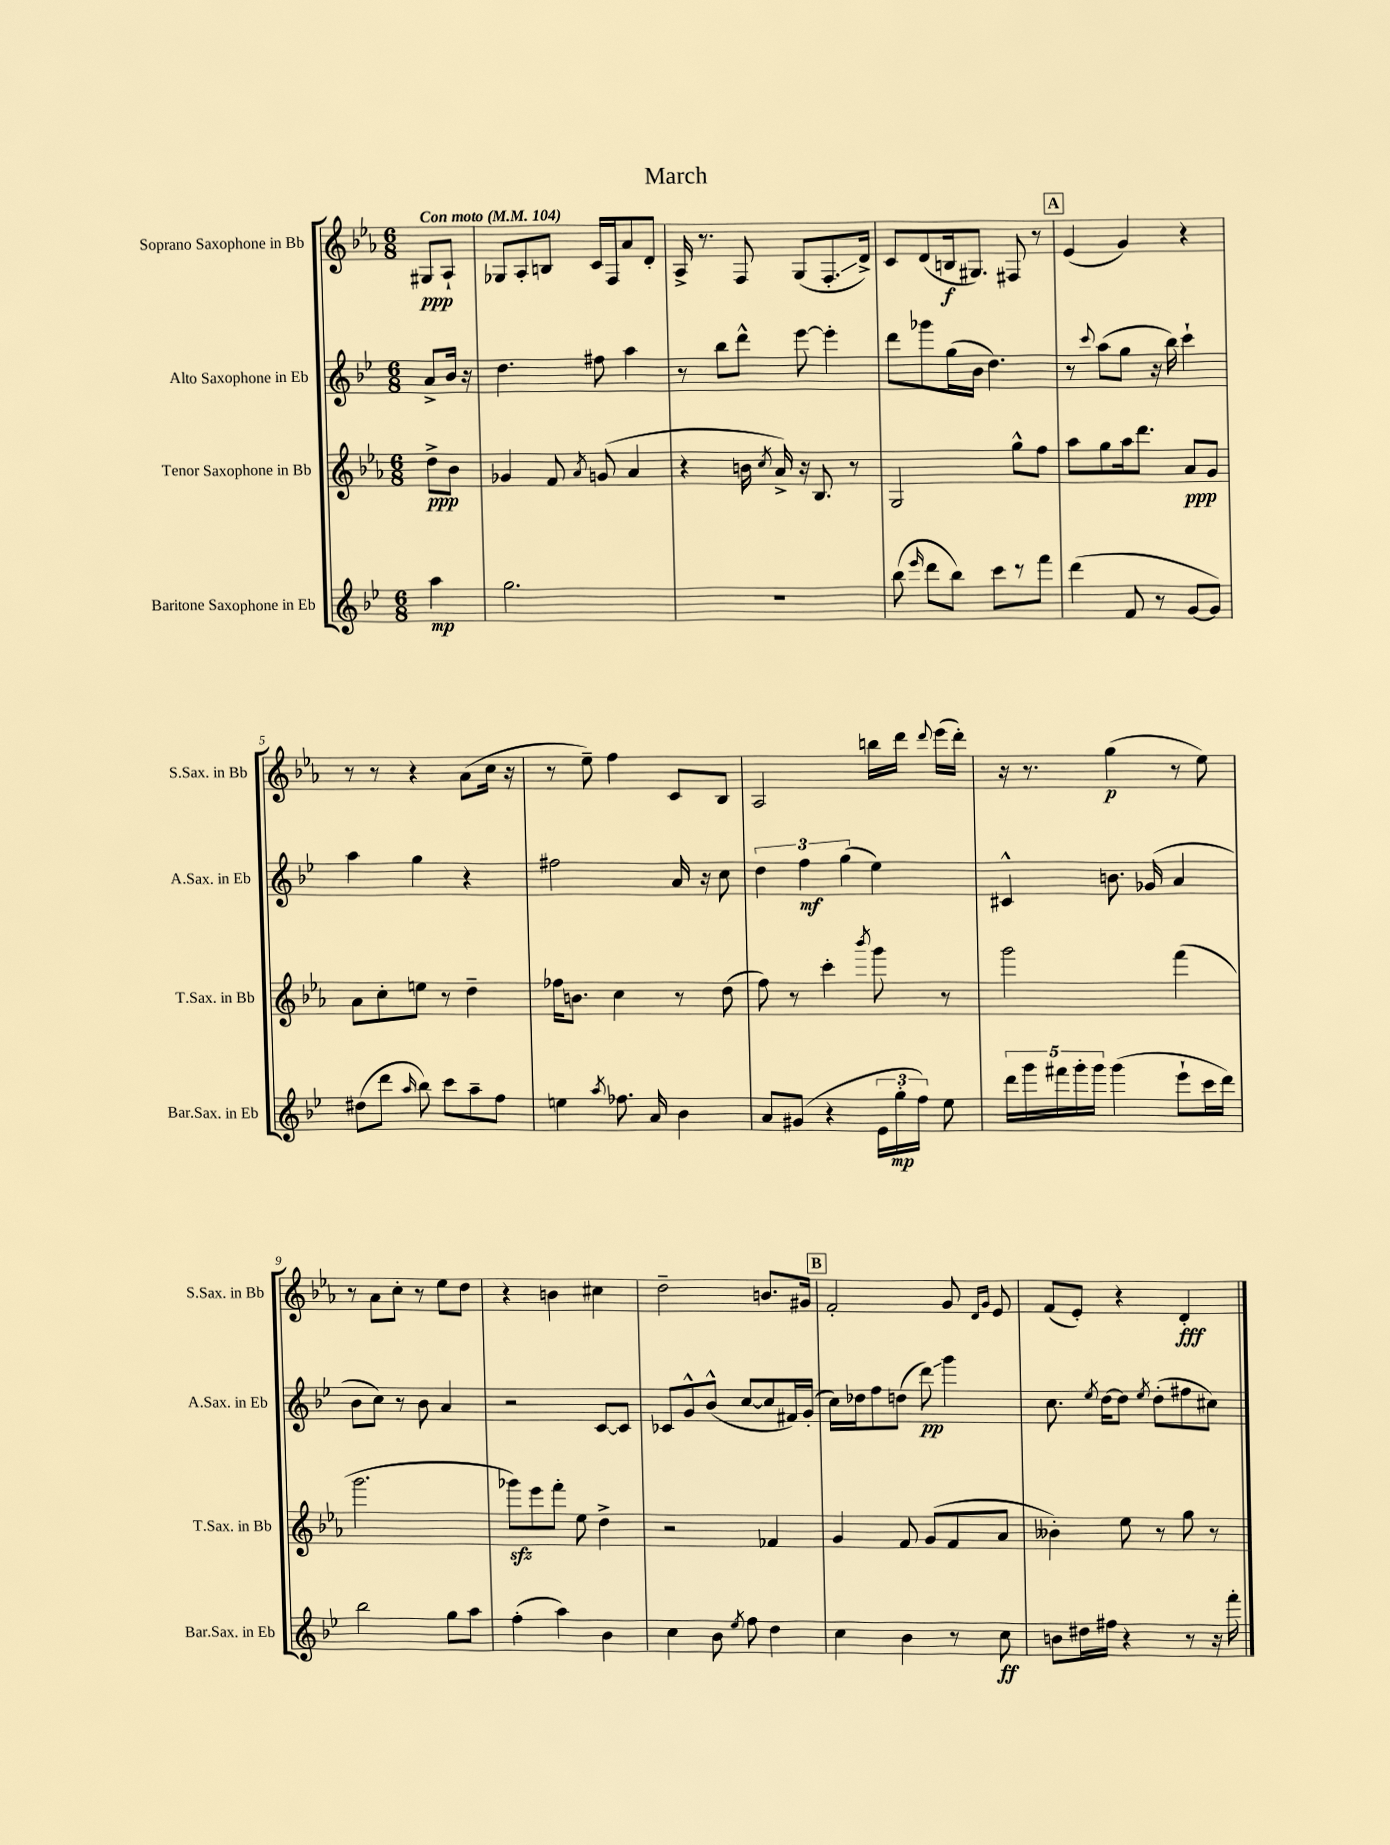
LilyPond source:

\header { title = "March" }
<<
\new StaffGroup <<
\new Staff = "s0" \with { instrumentName = "Soprano Saxophone in Bb" shortInstrumentName = "S.Sax. in Bb" } {
    \clef treble \key ees \major \numericTimeSignature \time 6/8 \partial 4 \tempo "Con moto" 4 = 104
    \autoBeamOff gis8[\ppp aes8]-! |
    ges8[ aes8-. b8] c'16[ f16 aes'8 d'8]-. |
    aes16-> r8. f8 g8[( f8.-.\glissando d'16]->) |
    c'8[ d'8( b16\f gis8.]) fis8 r8 |
    \mark \markup { \box "A" } ees'4( g'4) r4 |
    r8 r8 r4 aes'8[( c''16] r16 |
    r8 ees''8--) f''4 c'8[ bes8] |
    aes2 b''16[ d'''16] \appoggiatura { d'''8 } ees'''16[( d'''16]-.) |
    r16 r8. g''4\p( r8 ees''8) |
    r8 aes'8[ c''8]-. r8 ees''8[ d''8] |
    r4 b'4 cis''4 |
    d''2-- b'8.[ gis'16] |
    \mark \markup { \box "B" } f'2-. g'8 \grace { d'16[ g'16] } ees'8 |
    f'8[( ees'8]-.) r4 d'4-.\fff \bar "|." |
}
\new Staff = "s1" \with { instrumentName = "Alto Saxophone in Eb" shortInstrumentName = "A.Sax. in Eb" } {
    \clef treble \key bes \major \numericTimeSignature \time 6/8 \partial 4
    \autoBeamOff a'8[-> bes'16] r16 |
    d''4. fis''8 a''4 |
    r8 bes''8[ d'''8]-^ ees'''8~ ees'''4-. |
    d'''8[ ges'''8 g''16( bes'16] d''4.) |
    \mark \markup { \box "A" } r8 \appoggiatura { c'''8 } a''8[( g''8] r16 bes''16) c'''4-! |
    a''4 g''4 r4 |
    fis''2 a'16 r16 c''8 |
    \tuplet 3/2 { d''4 f''4\mf g''4( } ees''4) |
    cis'4-^ b'8. ges'16( a'4 |
    bes'8[ c''8]) r8 bes'8 a'4 |
    r2 c'8[~ c'8] |
    ces'8[ g'8-^ bes'8]-^( c''8[~ c''8 fis'16) g'16]-.( |
    \mark \markup { \box "B" } c''16[) des''16 f''8 d''8]( d'''8\glissando\pp) g'''4 |
    c''8. \acciaccatura { ees''8 } d''16[~ d''8] \acciaccatura { ees''8 } d''8[-.( fis''8 cis''8]) \bar "|." |
}
\new Staff = "s2" \with { instrumentName = "Tenor Saxophone in Bb" shortInstrumentName = "T.Sax. in Bb" } {
    \clef treble \key ees \major \numericTimeSignature \time 6/8 \partial 4
    \autoBeamOff d''8[->\ppp bes'8] |
    ges'4 f'8 \acciaccatura { aes'8 } g'8( aes'4 |
    r4 b'16 \acciaccatura { c''8 } aes'16->) r16 bes8. r8 |
    g2 g''8[-^ f''8] |
    \mark \markup { \box "A" } aes''8[ g''8 aes''16 d'''8.] aes'8[\ppp g'8] |
    aes'8[ c''8-. e''8] r8 d''4-- |
    fes''16[ b'8.] c''4 r8 d''8( |
    f''8) r8 c'''4-. \acciaccatura { bes'''8 } g'''8 r8 |
    g'''2 f'''4( |
    g'''2. |
    ges'''8[\sfz) ees'''8 f'''8]-. ees''8 d''4-> |
    r2 fes'4 |
    \mark \markup { \box "B" } g'4 f'8 g'8[( f'8 aes'8] |
    beses'4-.) ees''8 r8 g''8 r8 \bar "|." |
}
\new Staff = "s3" \with { instrumentName = "Baritone Saxophone in Eb" shortInstrumentName = "Bar.Sax. in Eb" } {
    \clef treble \key bes \major \numericTimeSignature \time 6/8 \partial 4
    \autoBeamOff a''4\mp |
    g''2. |
    R2. |
    bes''8( \grace { ees'''16 } d'''8[ bes''8]) c'''8[ r8 f'''8] |
    \mark \markup { \box "A" } d'''4( f'8 r8 g'8[~ g'8]) |
    dis''8[( d'''8] \grace { a''16 } bes''8) c'''8[ a''8-- f''8] |
    e''4 \acciaccatura { a''8 } fes''8. a'16 bes'4 |
    a'8[ gis'8]( r4 \tuplet 3/2 { ees'16[ g''16-.\mp f''16]) } ees''8 |
    \tuplet 5/4 { d'''16[ g'''16 fis'''16 g'''16-. g'''16] } g'''4( ees'''8[-! c'''16 d'''16]) |
    bes''2 g''8[ a''8] |
    f''4-.( a''4) bes'4 |
    c''4 bes'8 \acciaccatura { ees''8 } f''8 d''4 |
    \mark \markup { \box "B" } c''4 bes'4 r8 c''8\ff |
    b'8[ dis''16 fis''16] r4 r8 r16 f'''16-. \bar "|." |
}
>>
>>
